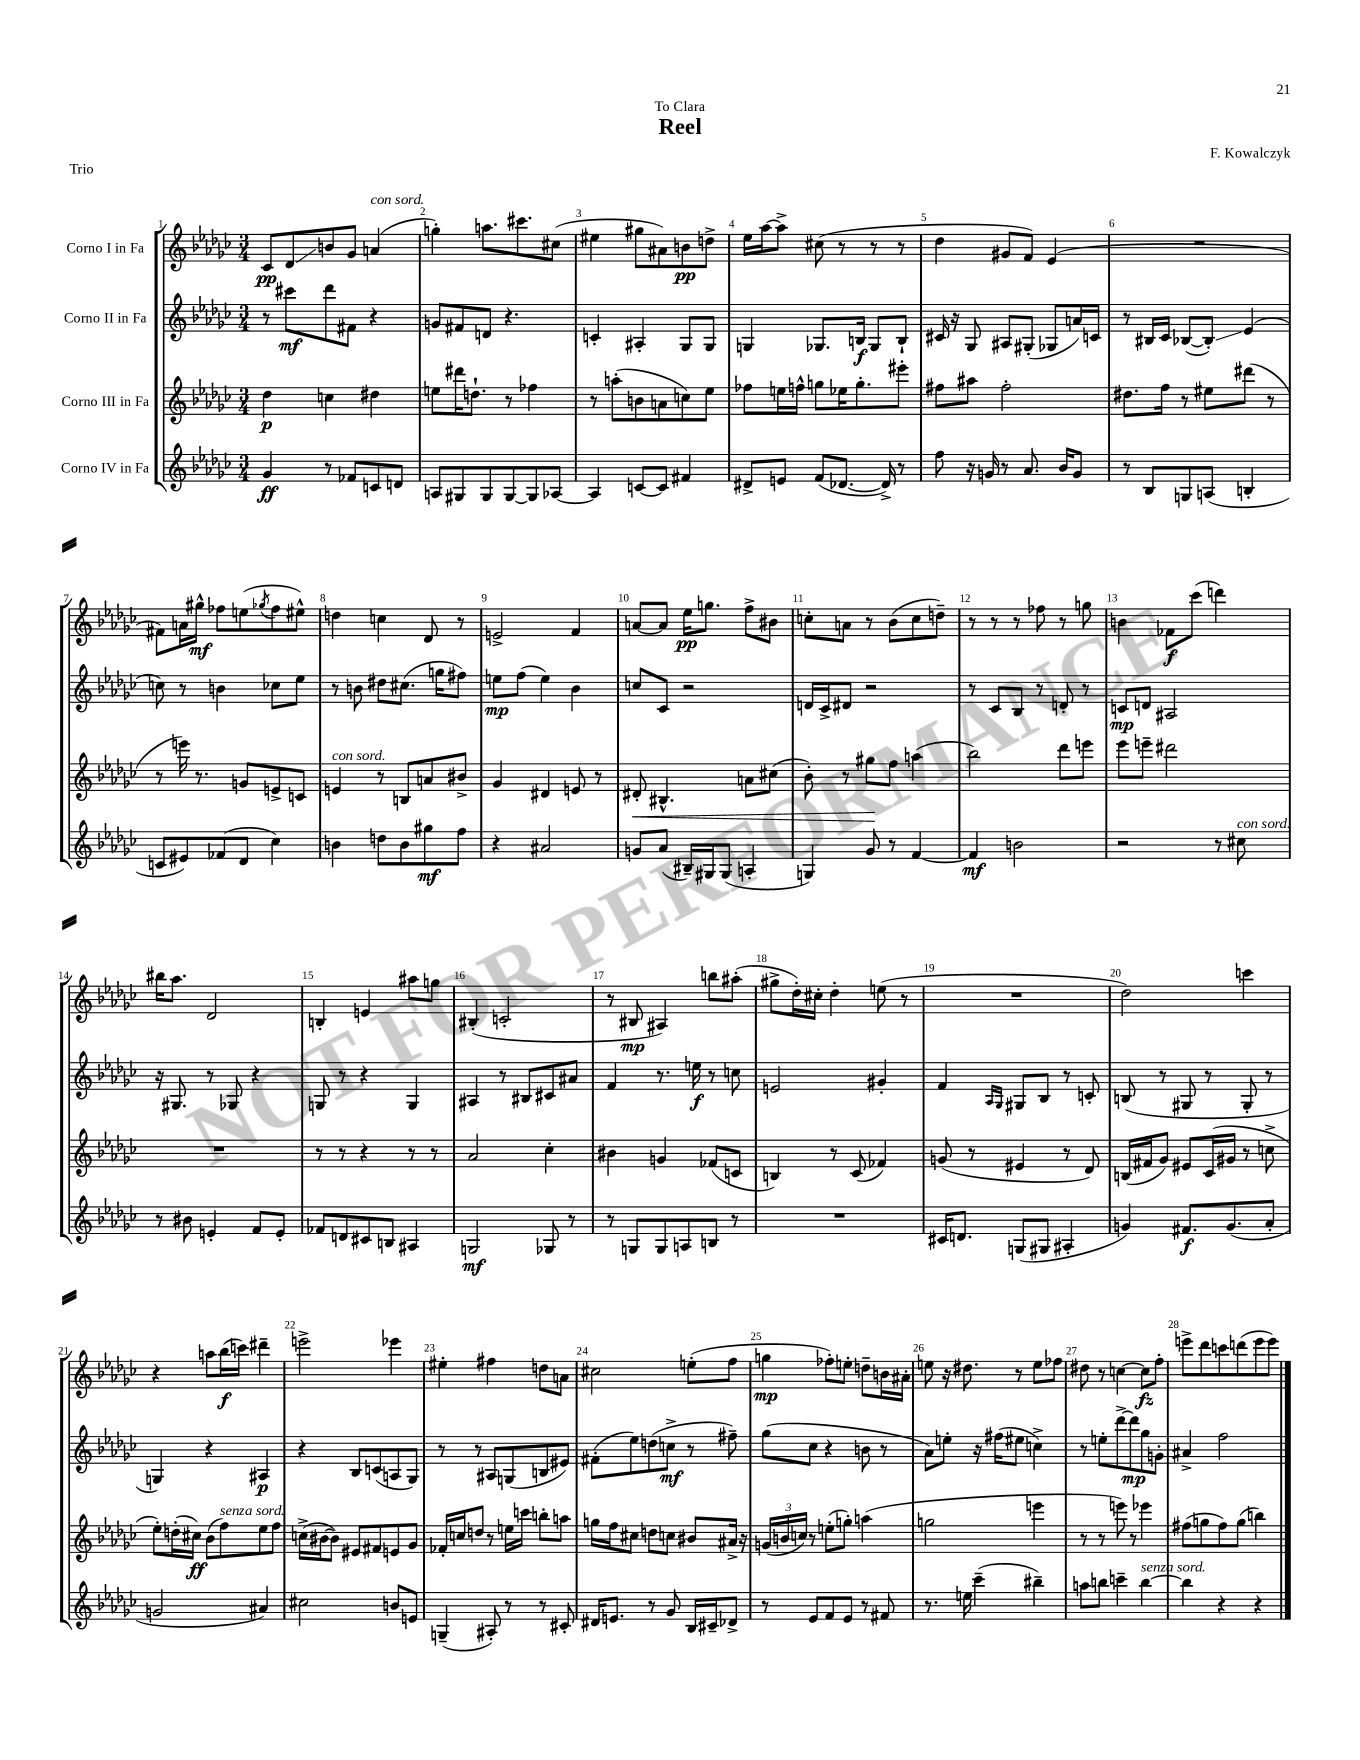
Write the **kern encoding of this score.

**kern	**kern	**kern	**kern
*staff4	*staff3	*staff2	*staff1
*clefG2	*clefG2	*clefG2	*clefG2
*k[b-e-a-d-g-c-]	*k[b-e-a-d-g-c-]	*k[b-e-a-d-g-c-]	*k[b-e-a-d-g-c-]
*M3/4	*M3/4	*M3/4	*M3/4
4g-	4dd-	8r	8c-
.	.	8ccc#	8d-
8r	4cc	8ddd-	8b
8f-	.	8f#	8g-
8c	4dd#	4r	(4a
8d	.	.	.
=	=	=	=
8A	8ee	8g	4gg')
8G#	16ddd#	8f#	.
.	8.dd`	.	.
8G#	.	8d	8.aa
[8G#	8r	4.r	.
.	.	.	8.ccc#
8G#]	4ff-	.	.
[8A-	.	.	(8cc#
=	=	=	=
4A-]	8r	4c'	4ee#
.	(8aa'	.	.
[8c	8b	4A#'	8gg#
8c]	8a	.	8a#)
4f#	8cc)	8G-	8b
.	8ee-	8G-	8dd^
=	=	=	=
8d#^	8ff-	4G	16ee-
.	.	.	[16aa-
8e	16ee	.	8aa-^]
.	16ff^^	.	.
(8f	8gg	8.G-	(8cc#
[8.d-	16ee-	.	8r
.	8.gg'	16B	.
.	.	8G-	8r
16d-^])	.	.	.
8r	8eee#'	8B`	8r
=	=	=	=
8ff	8ff#	16c#	4dd-
.	.	16r	.
16r	8aa#	8G-	.
16g	.	.	.
8r	2ff#'	8A#	8g#
8.a-	.	(8G#'	8f)
.	.	8G-	(4e-
16b-	.	.	.
8g	.	16a)	.
.	.	16c	.
=	=	=	=
8r	8.dd#	8r	2.r
8B-	.	16B#	.
.	16ff	16c-	.
8G	8r	([8B-	.
(8A	8ee#	8B-'])	.
4B'	(8ddd#	(4e-	.
.	8r	.	.
=	=	=	=
8c	8r	8cc)	8f#)
8e#)	16eee)	8r	16a
.	8.r	.	16gg#^^
(8f-	.	4b	8ff-
8d-	8g	.	(8ee
.	.	.	8qgg-
4cc-)	8e^	8cc-	8ff-
.	8c	8ee-	8ee#^^)
=	=	=	=
4b	4e	8r	4dd
.	.	8b	.
8dd	8r	8dd#	4cc
8b	8B	(8.cc#	.
8gg#	8a	.	8d-
.	.	16gg	.
8ff	8b#^	8ff#)	8r
=	=	=	=
4r	4g-	8ee	2e^
.	.	(8ff	.
2a#	4d#	4ee)	.
.	8e	4b-	4f
.	8r	.	.
=	=	=	=
8g	8d#'	8cc	[8a
(8a-	4.B#^^	8c-	8a]
16B#~)	.	2r	16ee-
16G#	.	.	8.gg
(8G#	.	.	.
4A'	8a	.	8ff^
.	(8cc#	.	8b#
=	=	=	=
4G)	8b-')	16d	8cc'
.	.	16c-^	.
.	8r	8d#	8a
8g-	8gg#	2r	8r
8r	8ff	.	(8b-
[4f	(4aa	.	8cc
.	.	.	8dd~)
=	=	=	=
4f]	2bb-)	8r	8r
.	.	8c-	8r
2b	.	8B-	8r
.	.	8r	8ff-
.	8ddd-	8d'	8r
.	8eee	8r	8gg
=	=	=	=
2r	8eee-	8c	4b
.	8eee~	8d	.
.	2ddd#	2A#	8f-
.	.	.	(8ccc-
8r	.	.	4ddd)
8cc#	.	.	.
=	=	=	=
8r	2.r	16r	16bb#
.	.	8.G#	8.aa-
8b#	.	.	.
4e'	.	8r	2d-
.	.	8G-	.
8f	.	4r	.
8e'	.	.	.
=	=	=	=
8f-	8r	8G	4B'
8d	8r	8r	.
8c#	4r	4r	4e
8B	.	.	.
4A#	8r	4G	8aa#
.	8r	.	8gg
=	=	=	=
2G	2a-	4A#	(4B#'
.	.	8r	2c'
.	.	8B#	.
8G-	4cc-'	8c#	.
8r	.	8a#	.
=	=	=	=
8r	4b#	4f	8r
8G	.	.	8B#
8G	4g	8.r	4A#)
8A	.	.	.
.	.	16ee	.
8B	(8f-	8r	8bb
8r	8c	8cc	(8aa#'
=	=	=	=
2.r	4B)	2e	8gg#^
.	.	.	16dd-')
.	.	.	16cc#'
.	8r	.	4dd-'
.	(8c-	.	.
.	4f-)	4g#'	(8ee
.	.	.	8r
=	=	=	=
16c#	(8g	4f	2.r
8.d	.	.	.
.	8r	.	.
.	.	16qqA-	.
.	.	16qqG-	.
(8G	4e#	8G#	.
8G#	.	8B-	.
4A#'	8r	8r	.
.	8d-)	8c'	.
=	=	=	=
4g)	(16B	(8B	2dd-)
.	16f#	.	.
.	8g-)	8r	.
8.f#	8e#	8G#	.
.	(16c-	8r	.
(8.g	16g#	.	.
.	8r	8G#'	4ccc
8a-'	8cc^	8r	.
=	=	=	=
2g	8ee-')	4G)	4r
.	(16dd'	.	.
.	16cc#)	.	.
.	(8b-	4r	8aa
.	8ff)	.	(16bb-
.	.	.	16ccc)
4a#)	8ee-	4A#	4ddd#~
.	8ff	.	.
=	=	=	=
2cc#	(16cc^	4r	2eee^
.	[16b#	.	.
.	8b#])	.	.
.	8e#	8B-	.
.	8f#	(8c	.
8b	8e	8A	4eee-
8e	8g-	8G-)	.
=	=	=	=
(4G~	16f-'	8r	4ee#'
.	16cc	.	.
.	8dd	8r	.
8A#')	8r	8A#	4ff#
8r	16ee	(8G	.
.	16ccc	.	.
8r	8bb'	8B	8dd
8c#'	8aa	8e#)	8a
=	=	=	=
16d#	16gg	(8f#'	2cc#
8.e	16ff	.	.
.	8cc#	8ee-)	.
8r	8dd	(8dd	.
8g-	8cc	8cc^	.
16B-	8b#	8r	(8ee'
16c#~	.	.	.
8d-^	16a#^	8ff#~)	8ff
.	16r	.	.
=	=	=	=
8r	(24g	(8gg-	4gg
.	24b	.	.
.	24cc)	.	.
8e-	8r	8cc-	.
8f	(8ee'	4r	8ff-')
8e-	8gg')	.	8ee'
8r	(4aa	8b	8dd~
8f#	.	8r	16b
.	.	.	16a#'
=	=	=	=
8.r	2gg	8a-)	8ee
.	.	8ee'	16r
16ee	.	.	8.dd#
(4ccc-~	.	16r	.
.	.	(16ff#	.
.	.	8ee#	8r
4bb#~)	4eee	4cc^)	8ee
.	.	.	8ff-
=	=	=	=
8aa	8r	8r	8dd#
8bb	8r	8ee'	8r
4ccc~	8eee)	[8ddd-^	[4cc
.	8r	8ddd-]	.
[4bb	4eee-	8gg-	8cc]
.	.	8g'	8ff'
=	=	=	=
4bb]	(8ff#	4a#^	8eee^
.	8gg	.	8ddd-
4r	8ff#)	2ff	8ccc
.	(8gg	.	(8ddd
4r	4bb)	.	8eee
.	.	.	8eee)
==	==	==	==
*-	*-	*-	*-
